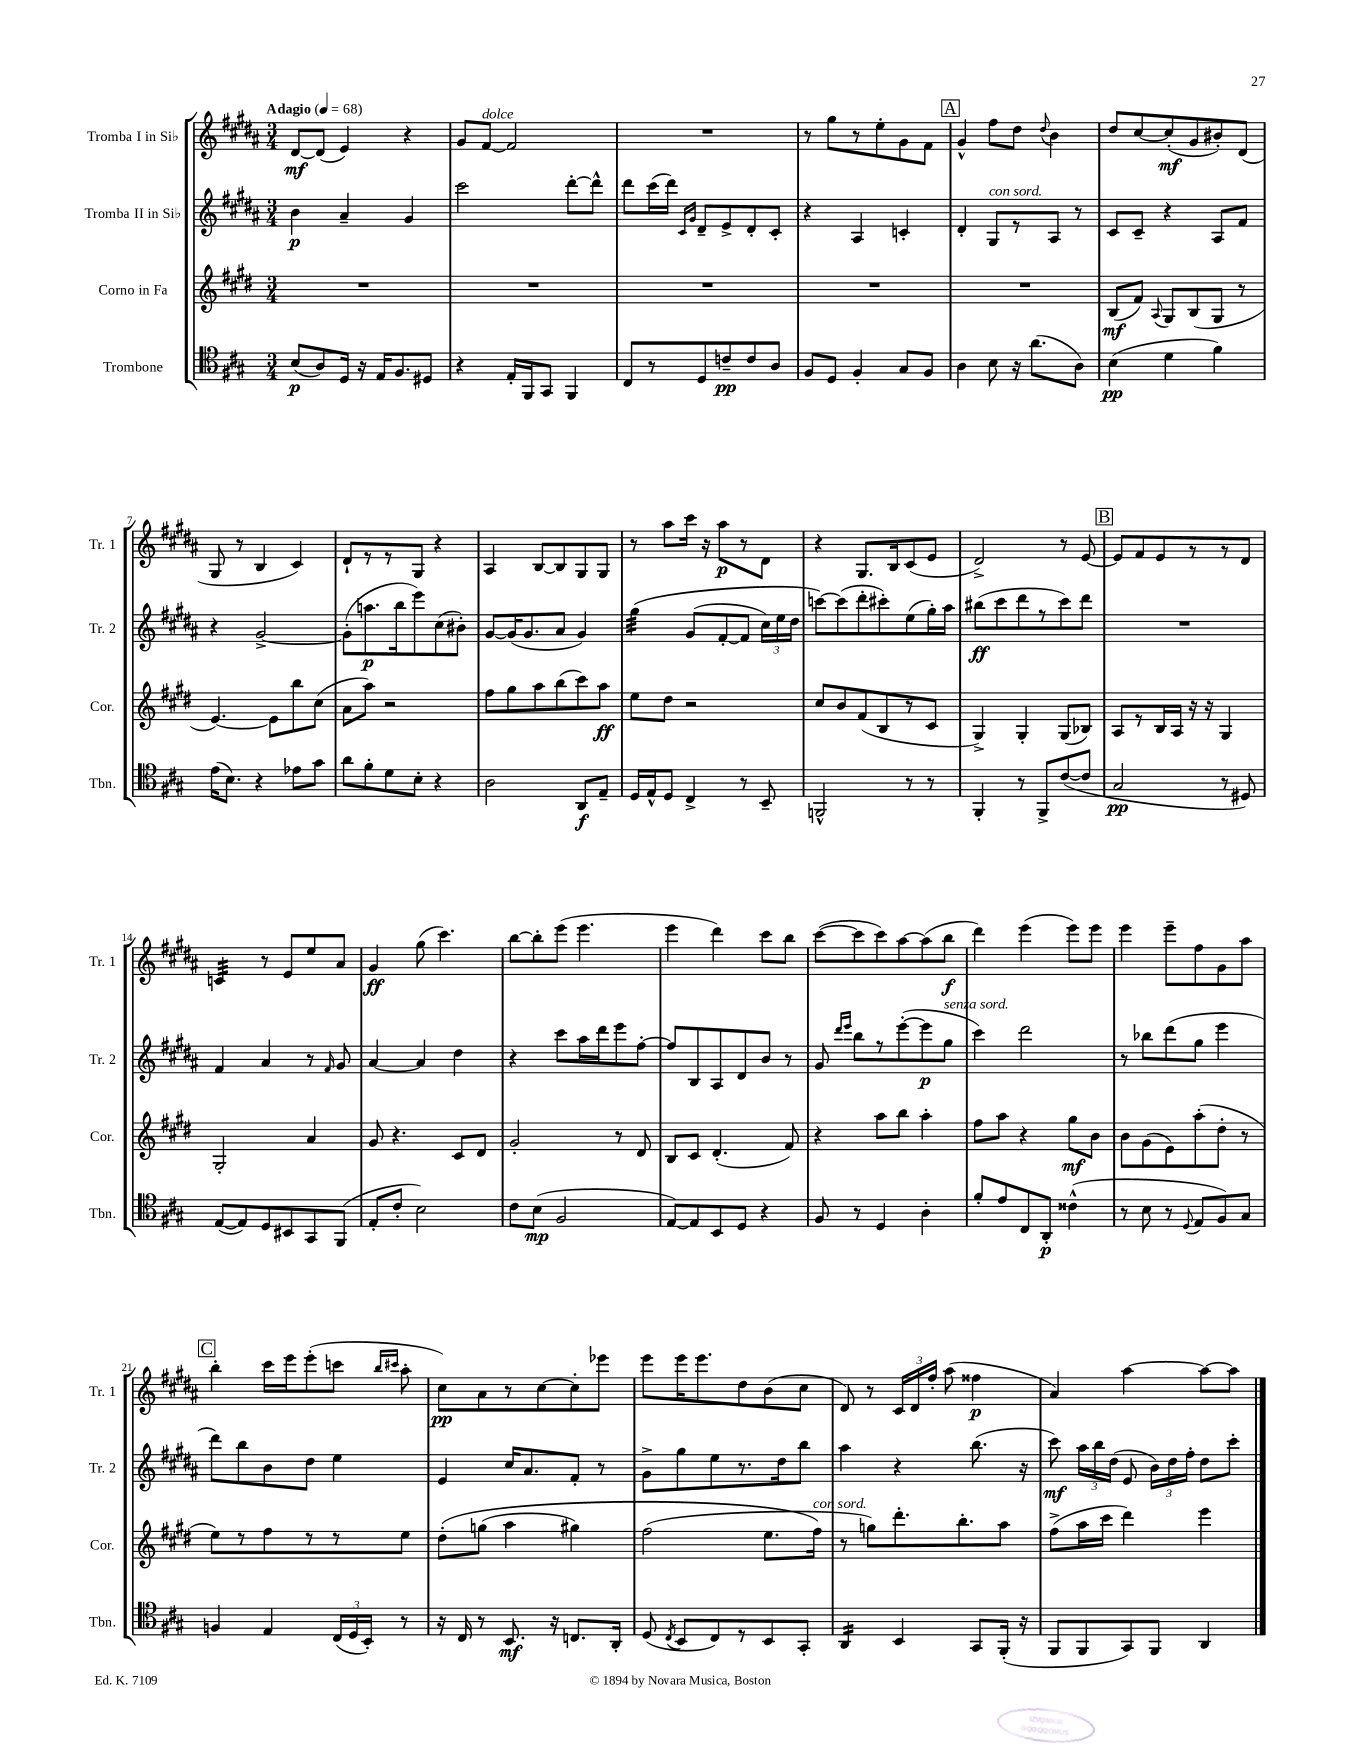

**kern	**kern	**kern	**kern
*staff4	*staff3	*staff2	*staff1
*clefC4	*clefG2	*clefG2	*clefG2
*k[f#c#g#]	*k[f#c#g#d#]	*k[f#c#g#d#a#]	*k[f#c#g#d#a#]
*M3/4	*M3/4	*M3/4	*M3/4
*MM68	*MM68	*MM68	*MM68
(8B	2.r	4b	[8d#
8A)	.	.	(8d#]
16D	.	4a#~	4e)
16r	.	.	.
16E	.	.	.
8.F#	.	.	.
.	.	4g#	4r
8D#	.	.	.
=	=	=	=
4r	2.r	2ccc#	8g#
.	.	.	[8f#
16E'	.	.	2f#]
16FF#	.	.	.
8GG#	.	.	.
4FF#	.	[8ddd#'	.
.	.	8ddd#^^]	.
=	=	=	=
8C#	2.r	8ddd#	2.r
8r	.	(16ccc#	.
.	.	16ddd#)	.
.	.	16qqc#	.
.	.	16qqg#	.
8D	.	8d#~	.
8c~	.	8e^	.
8c	.	8d#'	.
8A	.	8c#'	.
=	=	=	=
8F#	2.r	4r	8r
8D	.	.	8gg#
4F#'	.	4A#	8r
.	.	.	8ee'
8G#	.	4c'	8g#
8F#	.	.	8f#
=	=	=	=
4A	2.r	4d#'	4g#^^
8B	.	8G#	8ff#
16r	.	8r	8dd#
(8.a	.	.	.
.	.	.	8qqdd#
.	.	8A#	4b
8A)	.	8r	.
=	=	=	=
(4B	(8B	8c#	8dd#
.	8f#)	8c#~	[8cc#
.	8qqA	.	.
4d	8G#	4r	(8cc#']
.	(8B	.	8g#
4f#)	8G#	8A#	8b#')
.	8r	8f#	(8d#
=	=	=	=
(16e	[4.e)	4r	8G#
8.B)	.	.	.
.	.	.	8r
4r	.	[2g#^	4B
.	8e]	.	.
8e-	8bb	.	4c#)
8g#	(8cc#	.	.
=	=	=	=
8a	8a	(8g#']	8d#`
8f#'	8aa)	8.aa	8r
8d	2r	.	8r
.	.	16bb	.
8B'	.	8eee)	8G#
4r	.	(8cc#	4r
.	.	8b#')	.
=	=	=	=
2A	8ff#	[8g#	4A#
.	8gg#	(16g#]	.
.	.	8.g#	.
.	8aa	.	[8B
.	(8bb	8a#	8B]
8AA	8ccc#)	4g#)	8G#
8E~	8aa	.	8G#
=	=	=	=
16D	8ee	&(4gg#	8r
16E^^	.	.	.
8D	8dd#	.	8aa#
4C#^	2r	(8g#	16ccc#
.	.	.	16r
.	.	[8f#'	8aa#
8r	.	8f#]	8r
8BB~	.	24cc#)	8d#
.	.	24ee	.
.	.	24dd#	.
=	=	=	=
2FF^^	8cc#	[8ccc&)	4r
.	8b	(8ccc]	.
.	(8f#	8ddd#'	8.G#
.	8B	8ccc#')	.
.	.	.	16B
8r	8r	(8ee	(8c#
8r	8c#	16gg#')	8e
.	.	16aa#	.
=	=	=	=
4FF#'	4G#^)	(8bb#	2d#^)
.	.	8ccc#	.
8r	4G#'	8ddd#	.
8FF#^	.	8r	.
([8c#	(8G#	8ccc#)	8r
8c#]	8B-)	8ddd#	[8e
=	=	=	=
2G#	8A	2.r	8e]
.	8r	.	8f#
.	16B	.	8e
.	16A	.	.
.	16r	.	8r
.	16r	.	.
8r	4G#	.	8r
8D#)	.	.	8d#
=	=	=	=
([8E	2G#'	4f#	4c
8E])	.	.	.
8D	.	4a#	8r
8BB#	.	.	8e
8GG#	4a	8r	8ee
.	.	16qqf#	.
(8FF#	.	8g#	8a#
=	=	=	=
8E'	8g#	[4a#	4g#
8c#'	4.r	.	.
2B)	.	4a#]	(8gg#
.	.	.	4.ccc#)
.	8c#	4dd#	.
.	8d#	.	.
=	=	=	=
8c#	2g#'	4r	[8bb
(8B	.	.	8bb']
2F#	.	8ccc#	(8eee
.	.	16aa#	4.eee
.	.	16ddd#	.
.	8r	8eee	.
.	8d#	[8ff#'	.
=	=	=	=
[8E)	8B	8ff#]	4eee
8E]	8c#	8B	.
8BB	(4.d#'	8A#	4ddd#)
8D	.	8d#	.
4r	.	8b	8ccc#
.	8f#)	8r	8bb
=	=	=	=
8F#	4r	8g#	([8ccc#
.	.	16qqddd#	.
.	.	16qqeee	.
8r	.	8bb	8ccc#]
4D	8aa	8r	8ccc#)
.	8bb	([8eee'	[8aa#
4A'	4aa'	8eee]	(8aa#]
.	.	8gg#	8bb
=	=	=	=
8f#'	8ff#	4ccc#)	4ddd#)
8e	8aa	.	.
8C#	4r	2ddd#	(4eee
8AA'	.	.	.
(4c##^^	8gg#	.	8eee)
.	8b	.	8eee
=	=	=	=
8r	8b	8r	4eee
8B	(8g#	8bb-	.
8r	8e)	(8ddd#	8eee~
8qqD	.	.	.
8E	(8aa'	8gg#	8ff#
8F#)	8dd#'	4eee	8g#
8G#	8r	.	8aa#
=	=	=	=
4F	8ee)	8ddd#)	4bb'
.	8r	8bb	.
4E	8ff#	8b	16ccc#
.	.	.	16eee
.	8r	8dd#	(8eee'
(24C#	8r	4ee	8ccc
24D	.	.	.
24BB')	.	.	.
.	.	.	16qqbb
.	.	.	16qqccc#
8r	8ee	.	8aa#'
=	=	=	=
16r	&(8dd#'	4e	8cc#)
16C#	.	.	.
8r	(8gg	.	8a#
8.BB	4aa	16cc#	8r
.	.	8.a#	.
.	.	.	[8cc#
16r	.	.	.
8.C	4gg#)	8f#'	8cc#']
.	.	8r	8eee-
16AA'	.	.	.
=	=	=	=
(8D	(2ff#	8g#^	8eee
8qC#	.	.	.
8BB	.	8gg#	16eee
.	.	.	8.eee
8C#)	.	8ee	.
8r	.	8.r	8dd#
8BB	8.ee	.	(8b
.	.	16dd#	.
8GG#'	.	8bb	8cc#
.	16ff#&)	.	.
=	=	=	=
4AA	8r	4aa#	8d#)
.	8gg)	.	8r
4BB	8.ddd#'	4r	24c#
.	.	.	24d#
.	.	.	24ff#'
.	.	.	(8aa#
.	8.bb'	.	.
8GG#	.	(8.bb	4ff##
(16FF#'	8aa	.	.
16r	.	16r	.
=	=	=	=
8FF#	(8ff#^	8ccc#)	4a#)
8FF#	16aa	24aa#	.
.	.	24bb	.
.	16ccc#	.	.
.	.	(24dd#	.
8GG#)	4ddd#)	8e	[4aa#
8FF#	.	24b)	.
.	.	24dd#	.
.	.	24ff#'	.
4AA	4eee	8dd#	8aa#_
.	.	8ccc#'	8aa#]
==	==	==	==
*-	*-	*-	*-
